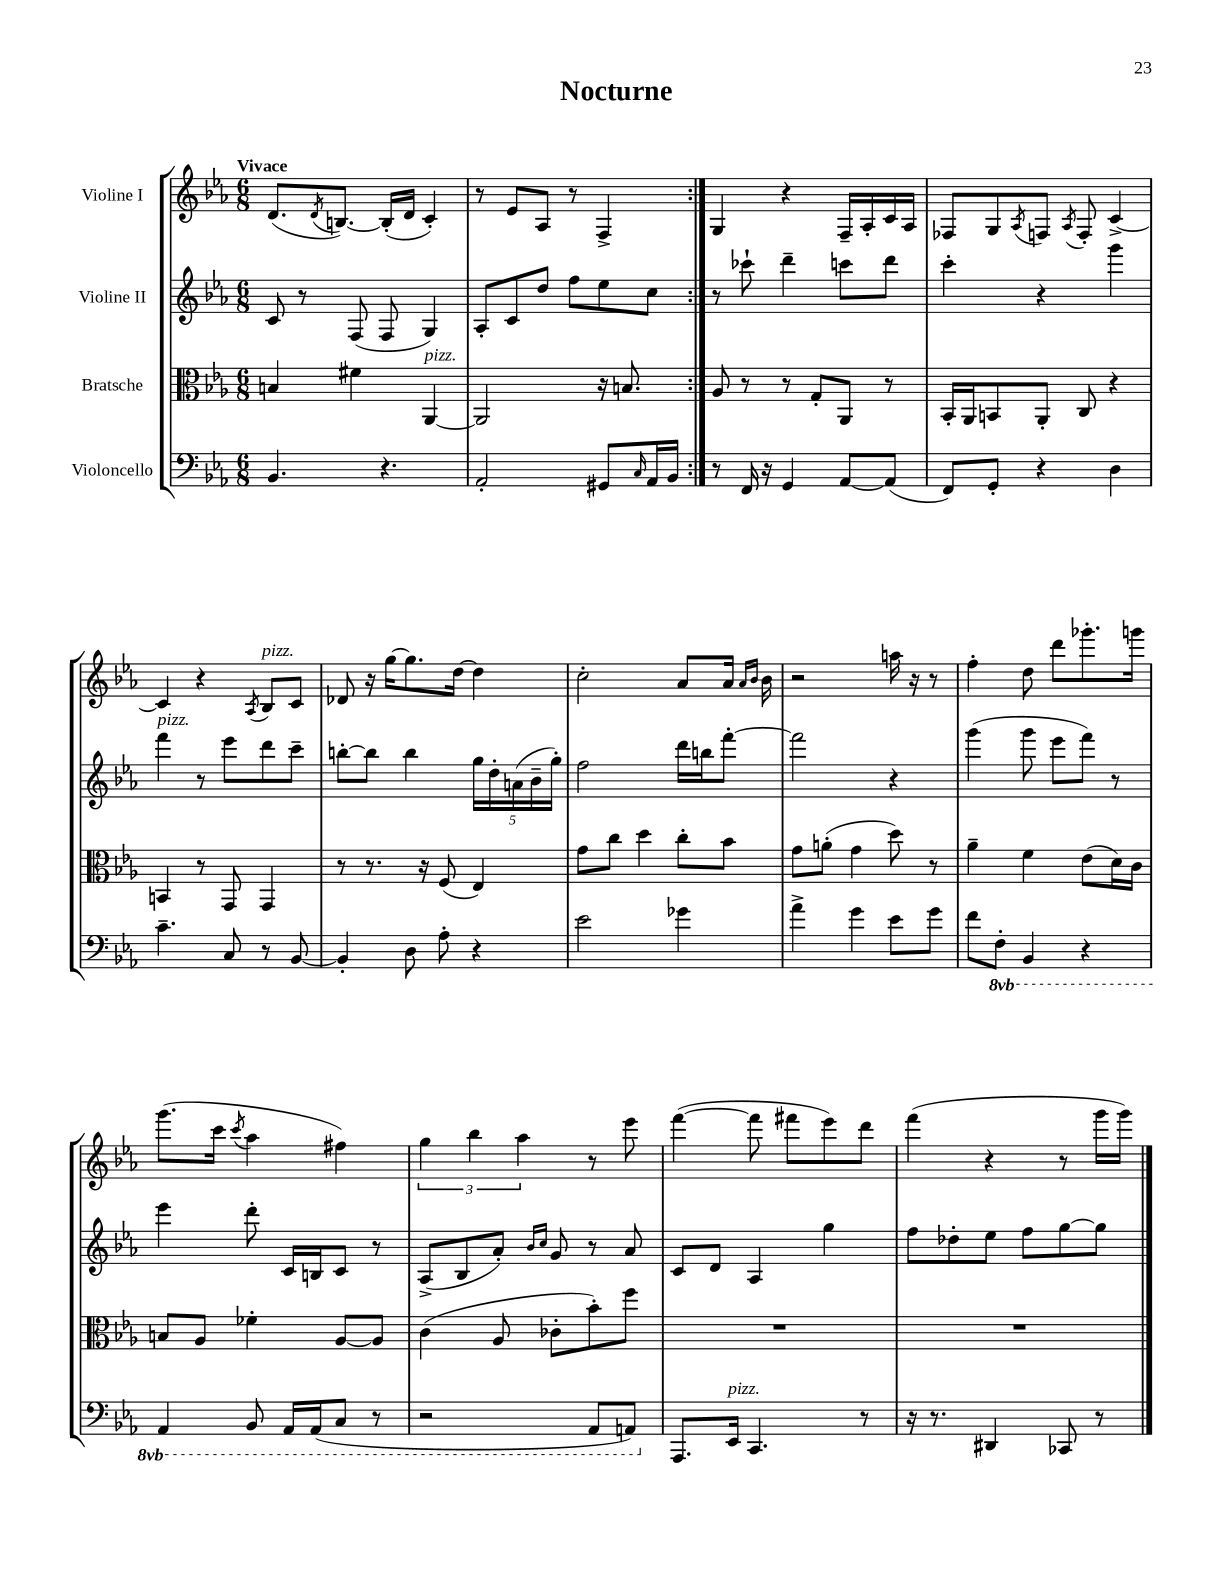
\header { title = "Nocturne" }
<<
\new StaffGroup <<
\new Staff = "s0" \with { instrumentName = "Violine I" } {
    \clef treble \key ees \major \numericTimeSignature \time 6/8 \tempo "Vivace"
    \repeat volta 2 { d'8.( \acciaccatura { d'8 } b8.~) b16-.( d'16 c'4-.) |
    r8 ees'8 aes8 r8 f4-> | }
    g4 r4 f16-- aes16-. c'16 aes16 |
    fes8 g8 \acciaccatura { aes8 } f8 \acciaccatura { aes8 } f8-. c'4~-> |
    c'4 r4 \acciaccatura { aes8 } bes8^\markup { \italic "pizz." } c'8 |
    des'8 r16 g''16~ g''8. d''16~ d''4 |
    c''2-. aes'8 aes'16 \grace { aes'16 bes'16 } bes'16 |
    r2 a''16 r16 r8 |
    f''4-. d''8 d'''8 ges'''8.-. g'''16 |
    g'''8.( c'''16 \acciaccatura { c'''8 } aes''4 fis''4) |
    \tuplet 3/2 { g''4 bes''4 aes''4 } r8 ees'''8 |
    f'''4~( f'''8 fis'''8 ees'''8) d'''8 |
    f'''4( r4 r8 g'''16 g'''16) \bar "|." |
}
\new Staff = "s1" \with { instrumentName = "Violine II" } {
    \clef treble \key ees \major \numericTimeSignature \time 6/8
    \repeat volta 2 { c'8 r8 f8( f8 g4) |
    aes8-. c'8 d''8 f''8 ees''8 c''8 | }
    r8 ces'''8-! d'''4-- c'''8 d'''8 |
    c'''4-. r4 g'''4 |
    f'''4^\markup { \italic "pizz." } r8 ees'''8 d'''8 c'''8-- |
    b''8~-. b''8 b''4 \tuplet 5/4 { g''16 d''16-. a'16( bes'16-- g''16-.) } |
    f''2 d'''16 b''16 f'''8~-. |
    f'''2 r4 |
    g'''4( g'''8 ees'''8 f'''8) r8 |
    ees'''4 d'''8-. c'16 b16 c'8 r8 |
    aes8->( bes8 aes'8-.) \grace { bes'16 c''16 } g'8 r8 aes'8 |
    c'8 d'8 aes4 g''4 |
    f''8 des''8-. ees''8 f''8 g''8~ g''8 \bar "|." |
}
\new Staff = "s2" \with { instrumentName = "Bratsche" } {
    \clef alto \key ees \major \numericTimeSignature \time 6/8
    \repeat volta 2 { b4 fis'4 aes,4~^\markup { \italic "pizz." } |
    aes,2 r16 b8. | }
    aes8 r8 r8 g8-. aes,8 r8 |
    bes,16-. aes,16 b,8 aes,8-. c8 r4 |
    b,4 r8 g,8 g,4 |
    r8 r8. r16 f8( ees4) |
    g'8 c''8 d''4 c''8-. bes'8 |
    g'8 a'8-.( g'4 d''8) r8 |
    aes'4-- f'4 ees'8( d'16) c'16 |
    b8 aes8 fes'4-. aes8~ aes8 |
    c'4( aes8 ces'8-. bes'8-.) f''8 |
    R2. |
    R2. \bar "|." |
}
\new Staff = "s3" \with { instrumentName = "Violoncello" } {
    \clef bass \key ees \major \numericTimeSignature \time 6/8 \set Staff.ottavationMarkups = #ottavation-simple-ordinals
    \repeat volta 2 { bes,4. r4. |
    aes,2-. gis,8 \grace { c16 } aes,16 bes,16 | }
    r8 f,16 r16 g,4 aes,8~ aes,8( |
    f,8) g,8-. r4 d4 |
    c'4.-- c8 r8 bes,8~ |
    bes,4-. d8 aes8-. r4 |
    ees'2 ges'4 |
    aes'4-> g'4 ees'8 g'8 |
    f'8 \ottava #-1 f,8-. bes,,4 r4 |
    aes,,4 bes,,8 aes,,16 aes,,16( c,8 r8 |
    r2 aes,,8 a,,8) \ottava #0 |
    aes,,8. ees,16^\markup { \italic "pizz." } c,4. r8 |
    r16 r8. dis,4 ces,8 r8 \bar "|." |
}
>>
>>
\layout { \context { \Score \remove "Bar_number_engraver" } }
